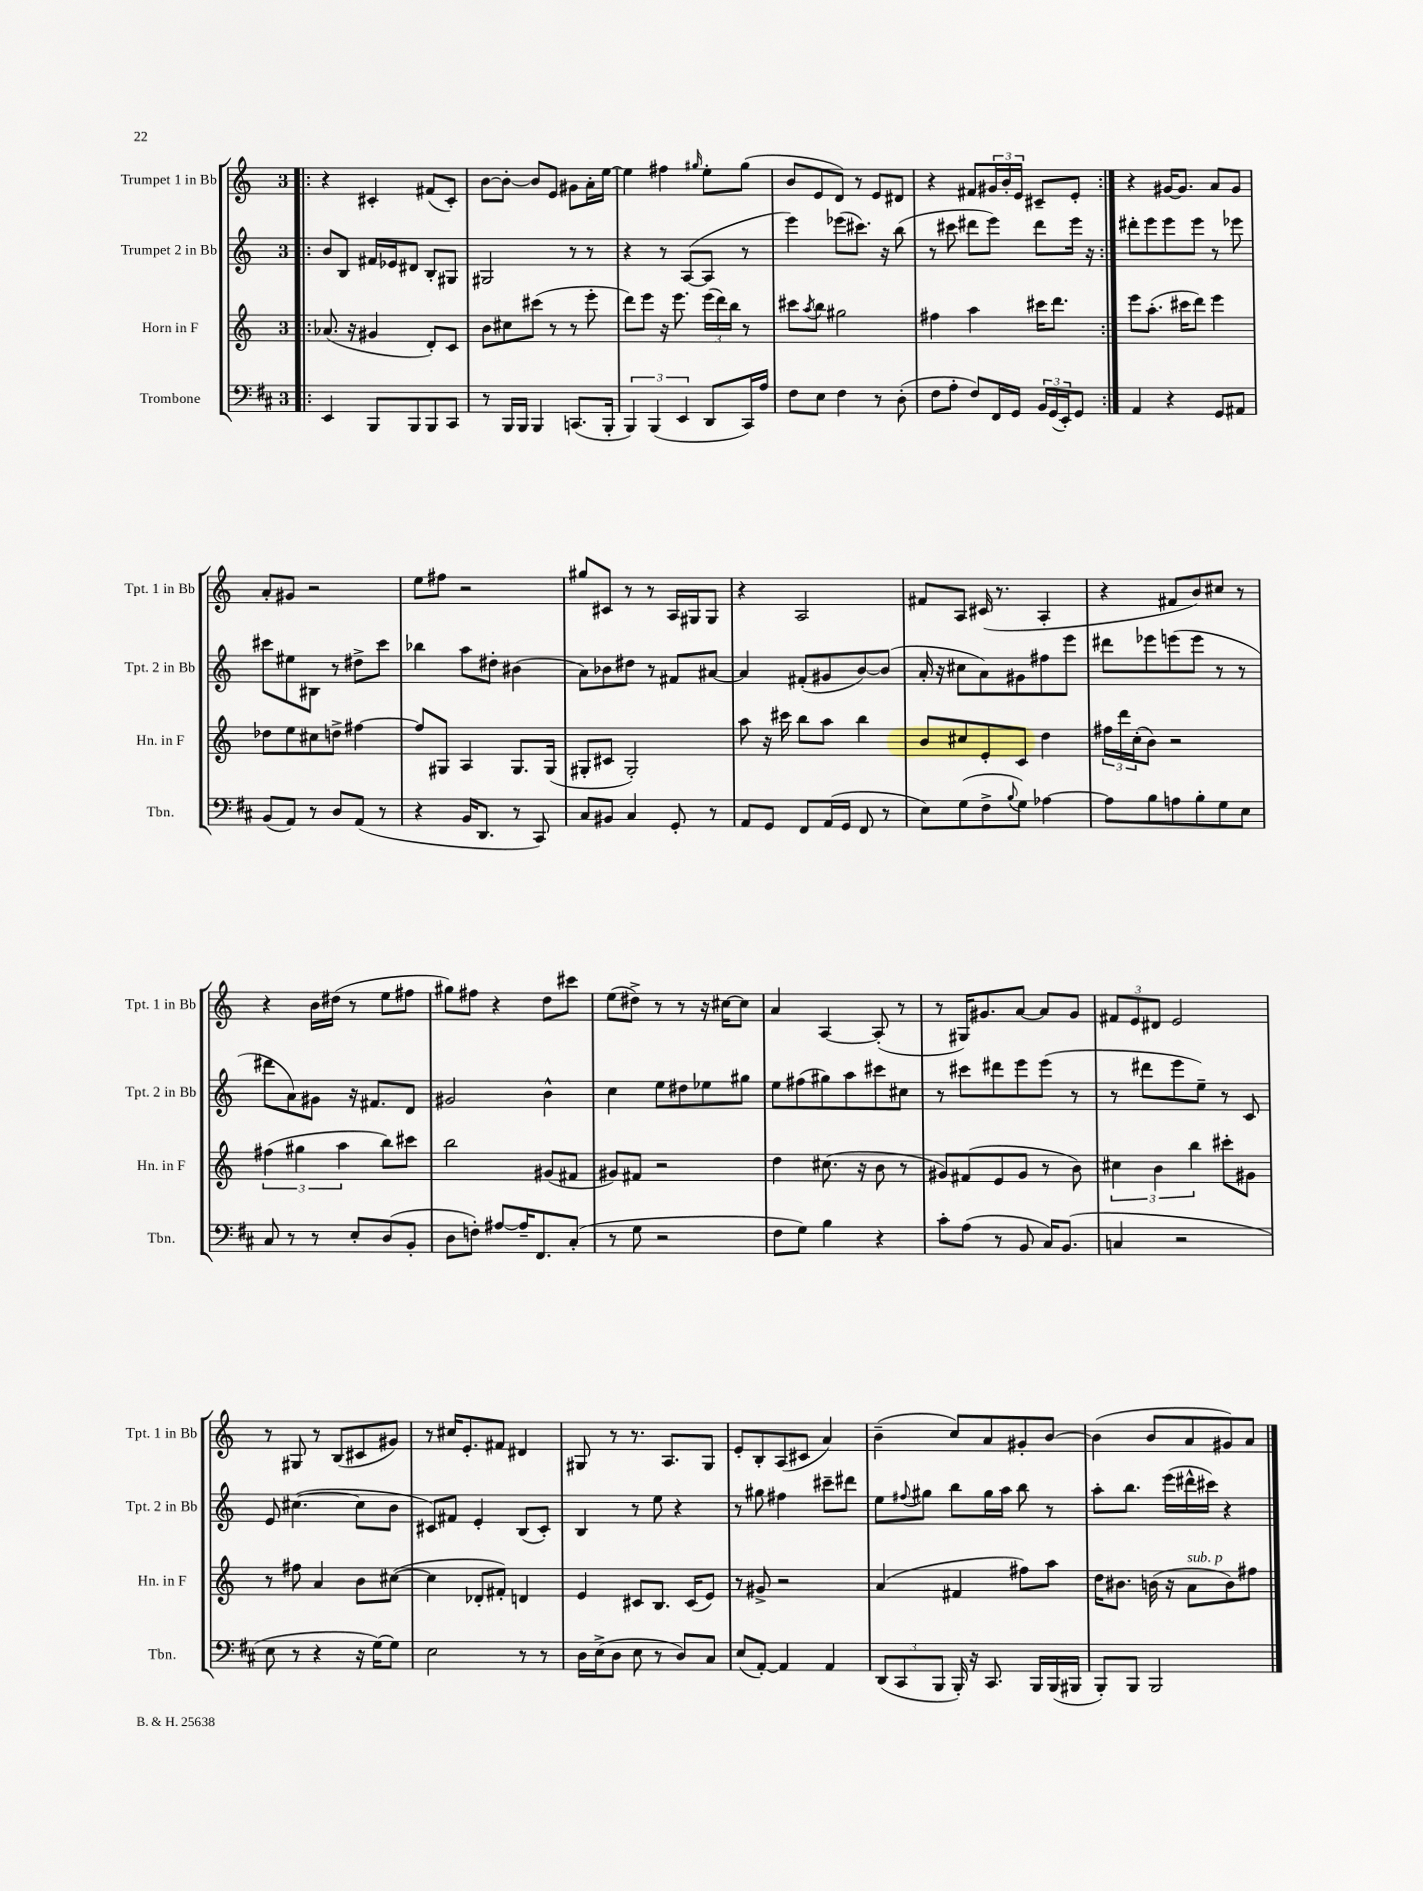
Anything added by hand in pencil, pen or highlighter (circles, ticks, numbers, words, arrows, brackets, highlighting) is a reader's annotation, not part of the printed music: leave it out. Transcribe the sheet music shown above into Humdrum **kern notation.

**kern	**kern	**kern	**kern
*part4	*part3	*part2	*part1
*staff4	*staff3	*staff2	*staff1
*I"Trombone	*I"Horn in F	*I"Trumpet 2 in Bb	*I"Trumpet 1 in Bb
*I'Tbn.	*I'Hn. in F	*I'Tpt. 2 in Bb	*I'Tpt. 1 in Bb
*clefF4	*clefG2	*clefG2	*clefG2
*k[f#c#]	*k[]	*k[]	*k[]
*M3/4	*M3/4	*M3/4	*M3/4
=1!|:	=1!|:	=1!|:	=1!|:
4EE/	(8.a-X/	8b/L	4r
.	.	8B/J	.
.	16r	.	.
8BBB/L	4g#X/	16f#X/LL	4c#X'/
.	.	16e-X/J	.
8BBB/	.	8d#X/J	.
8BBB/	8d'/L)	8B'/L	(8f#X/L
8CC#/J	8c/J	8G#X/J	8c#'/J)
=2	=2	=2	=2
8r	8b\L	2G#X/	[8b\L
16BBB/LL	8cc#X\	.	8b'\J_
16BBB/JJ	.	.	.
4BBB/	(8ccc#X\J	.	8b/L]
.	8r	.	8e/J
(8.CCn/L	8r	8r	8g#X\L
.	8eee'\	8r	16a'\L
16BBB'/Jk	.	.	[16ee\JJ
=3	=3	=3	=3
6BBB/)	8ddd\L)	4r	4ee\]
.	8eee\J	.	.
(6BBB/	.	.	.
.	16r	8r	4ff#X\
.	8.eee\	.	.
6EE/	.	.	.
.	.	([8A/L	.
.	.	.	16qqgg#X/
8DD/L	(24eee\LL	8A/J]	8ee'\L
.	24ddd\)	.	.
.	24bb\JJ	.	.
16CC#/L)	8r	8r	(8gg#\J
16A/JJ	.	.	.
=4	=4	=4	=4
8F#\L	8ccc#X\L	4eee\)	8b/L
.	8qaa/	.	.
8E\J	8bb\J	.	8e/
4F#\	2gg#X\	(8eee-X\L	8d/J)
.	.	8.ccc#X\J)	8r
8r	.	.	8e/L
.	.	16r	.
(8D'\	.	(8bb\	8d#X/J
=5	=5	=5	=5
8F#\L	4ff#X\	8r	4r
8A'\J	.	8ccc#X\	.
8F#/L)	4aa\	8ddd#X\L	8f#X/L
16FF#/L	.	8eee\J)	24g#X/L
.	.	.	24b'/
16GG/JJ	.	.	.
.	.	.	24e/JJ
24BB/LL	16ccc#X\KL	8ddd#\L	8c#X~/L
(24GG/	.	.	.
.	8.ddd\J	.	.
24EE'/J)	.	.	.
8GG/J	.	16eee\Jk	8e'/J
.	.	16r	.
=6:|!	=6:|!	=6:|!	=6:|!
4AA/	8eee\L	8ddd#X'\L	4r
.	(8.aa'\J	8eee\	.
4r	.	8eee\	[16g#X/KL
.	16ccc#X\KL	.	8.g#/J]
.	8ddd\J)	8eee\J	.
8GG/L	4eee\	8r	8a/L
8AA#X/J	.	8eee-X\	8g#/J
!!LO:LB:g=z
=7	=7	=7	=7
(8BB/L	8dd-X\L	8ccc#X\L	8a'/L
8AA/J)	8ee\	8ee#X\	8g#X/J
8r	8cc#X\	8B#X\J	2r
8D/L	8ddn^\J	8r	.
(8AA/J	[4ff#X\	8dd#X^\L	.
8r	.	8ccc#\J	.
=8	=8	=8	=8
4r	8ff#/L]	4bb-X\	8ee\L
.	8G#X/J	.	8ff#X\J
16BB/KL	4A/	8aa\L	2r
8.DD/J	.	.	.
.	.	8dd#X'\J	.
8r	8.G#/L	(4b#X\	.
8CC#/)	.	.	.
.	(16G#/Jk	.	.
=9	=9	=9	=9
8C#/L	8G#X'/L	8a\L)	8gg#X/L
8BB#X/J	8c#X/J	8b-X\	8c#X/J
4C#/	2G#'/)	8dd#X\J	8r
.	.	8r	8r
8GG'/	.	8f#X/L	16A/LL
.	.	.	16G#X/J
8r	.	[8a#X/J	8G#/J
=10	=10	=10	=10
8AA/L	8aa\	4a#/]	4r
8GG/J	16r	.	.
.	16ccc#X\	.	.
8FF#/L	8bb\L	(8f#X'/L	2A/
(16AA/L	8aa\J	8g#X/	.
16GG/JJ	.	.	.
8FF#/	4bb\	[8b/)	.
8r	.	(8b/J]	.
=11	=11	=11	=11
8E\L)	8b/L	16a'/	8f#X/L
.	.	16r	.
(8G\	8cc#X/	8cc#X\L	8A/J
8F#^\	8e'/	8a\)	(16c#X/
.	.	.	8.r
8qqB/	.	.	.
8G\J)	8c/J	8g#X\	.
[4A-X\	4dd\	8ff#X\	4A'/
.	.	8eee\J	.
=12	=12	=12	=12
8A-\L]	24ff#X\LL	8ddd#X\L	4r
.	24ddd\	.	.
.	(24cc'\J	.	.
8B\	8b\J)	8eee-X\	.
8An\	2r	(8eeen\	8f#X/L
8B'\	.	8eee\J	8b/)
8G\	.	8r	8cc#X/J
8E\J	.	8r	8r
!!LO:LB:g=z
=13	=13	=13	=13
8C#/	(6ff#X\	8ddd#X\L	4r
8r	.	8a\)	.
.	6gg#X\	.	.
8r	.	8g#X\J	16b\LL
.	.	.	(16dd#X\JJ
.	6aa\	.	.
8E'/L	.	16r	8r
.	.	8.f#X/L	.
(8D/	8bb\L)	.	8ee\L
8BB'/J	8ccc#X\J	8d/J	8ff#X\J
=14	=14	=14	=14
8D\L	2bb\	2g#X/	8gg#X\L)
8Fn'\J)	.	.	8ff#X\J
[8A#X/L	.	.	4r
16A#~/K]	.	.	.
8.FF#/	.	.	.
.	(8g#X/L	4b^^\	8dd\L
(8C#'/J	8f#X/J	.	8ccc#X\J
=15	=15	=15	=15
8r	8g#X/L)	4cc\	(8ee\L
8G\	8f#X/J	.	8dd#X^\J)
2r	2r	8ee\L	8r
.	.	8dd#X\	8r
.	.	8ee-X\	16r
.	.	.	[16cc#X\KL
.	.	8gg#X\J	8cc#\J]
=16	=16	=16	=16
8F#\L	4dd\	8ee\L	4a/
8G\J)	.	(8ff#X\	.
4B\	(8.cc#X\	8gg#X\)	[4A/
.	.	8aa\	.
.	16r	.	.
4r	8b\	8ccc#X\	(8A'/]
.	8r	8cc#X\J	8r
=17	=17	=17	=17
8c#'\L	8g#X/L)	8r	8r
(8A\J	(8f#X/	8ccc#X\L	16G#X/KL)
.	.	.	8.g#X/
8r	8e/	8ddd#X\	.
8BB/	8g#/J	8eee\	[8a/J
16C#/KL)	8r	(8eee\J	8a/L]
(8.BB/J	.	.	.
.	8b\)	8r	8g#/J
=18	=18	=18	=18
4Cn/	6cc#X\	8r	12f#X/L
.	.	.	12e/
.	.	8ddd#X\L	.
.	6b\	.	12d#X/J
2r	.	8eee\	2e/
.	6bb\	.	.
.	.	8ee~\J)	.
.	8ccc#X'\L	8r	.
.	8g#X\J	8c/	.
!!LO:LB:g=z
=19	=19	=19	=19
8E\	8r	8e/	8r
8r	8ff#X\	([4.cc#X\	8G#X/
4r	4a/	.	8r
.	.	.	(8B/L
16r	8b\L	8cc#\L]	8c#X/
[16G\KL)	.	.	.
8G\J]	([8cc#X\J	8b\J	8g#X/J)
=20	=20	=20	=20
2E\	4cc#\]	8c#X/L)	8r
.	.	8f#X/J	16cc#X/KL
.	.	.	8.e'/
.	8d-X'/L	4e'/	.
.	8f#X'/J)	.	8f#X/J
8r	4dn/	(8B/L	4d#X/
8r	.	8c#'/J)	.
=21	=21	=21	=21
16D\LL	4e/	4B/	8G#X/
(16E^\J	.	.	.
8D\J	.	.	8r
8E\	8c#X/L	8r	8.r
8r	8.B/J	8ee\	.
.	.	.	8.A/L
8D/L)	.	4r	.
.	(16c#/KL	.	.
8C#/J	8e/J)	.	8G#/J
=22	=22	=22	=22
(8E/L	8r	8r	8e'/L
[8AA'/J)	8g#X^/	8gg#X\	8B'/
4AA/]	2r	4ff#X\	(8A/
.	.	.	8c#X/J
4AA/	.	8ccc#X~\L	4a/)
.	.	8ddd#X\J	.
=23	=23	=23	=23
(12DD/L	(4a/	8ee\L	(4b~\
12CC#/	.	.	.
.	.	8qqff#X/	.
.	.	8gg#X\J	.
12BBB/J	.	.	.
16BBB'/)	4f#X/	8bb\L	8cc/L)
16r	.	.	.
8.CC#/	.	16gg#\L	8a/
.	.	16aa\JJ	.
.	8ff#X\L)	8bb\	8g#X'/
16BBB/LL	.	.	.
(16BBB/	8aa\J	8r	[8b/J
16BBB#X/JJ	.	.	.
=24	=24	=24	=24
8BBB'/L)	16dd\KL	8aa'\L	(4b\]
.	8.b#X\J	.	.
8BBB/J	.	8.bb\J	.
2BBB/	(16bn\	.	8b/L
.	16r	(16eee\LL	.
!	!LO:TX:a:i:t=sub. p	!	!
.	8a\L	16ddd#X^^\	8a/
.	.	16ccc#X\JJ)	.
.	8b\)	4r	8g#X/)
.	8ff#X\J	.	8a/J
==	==	==	==
*-	*-	*-	*-
